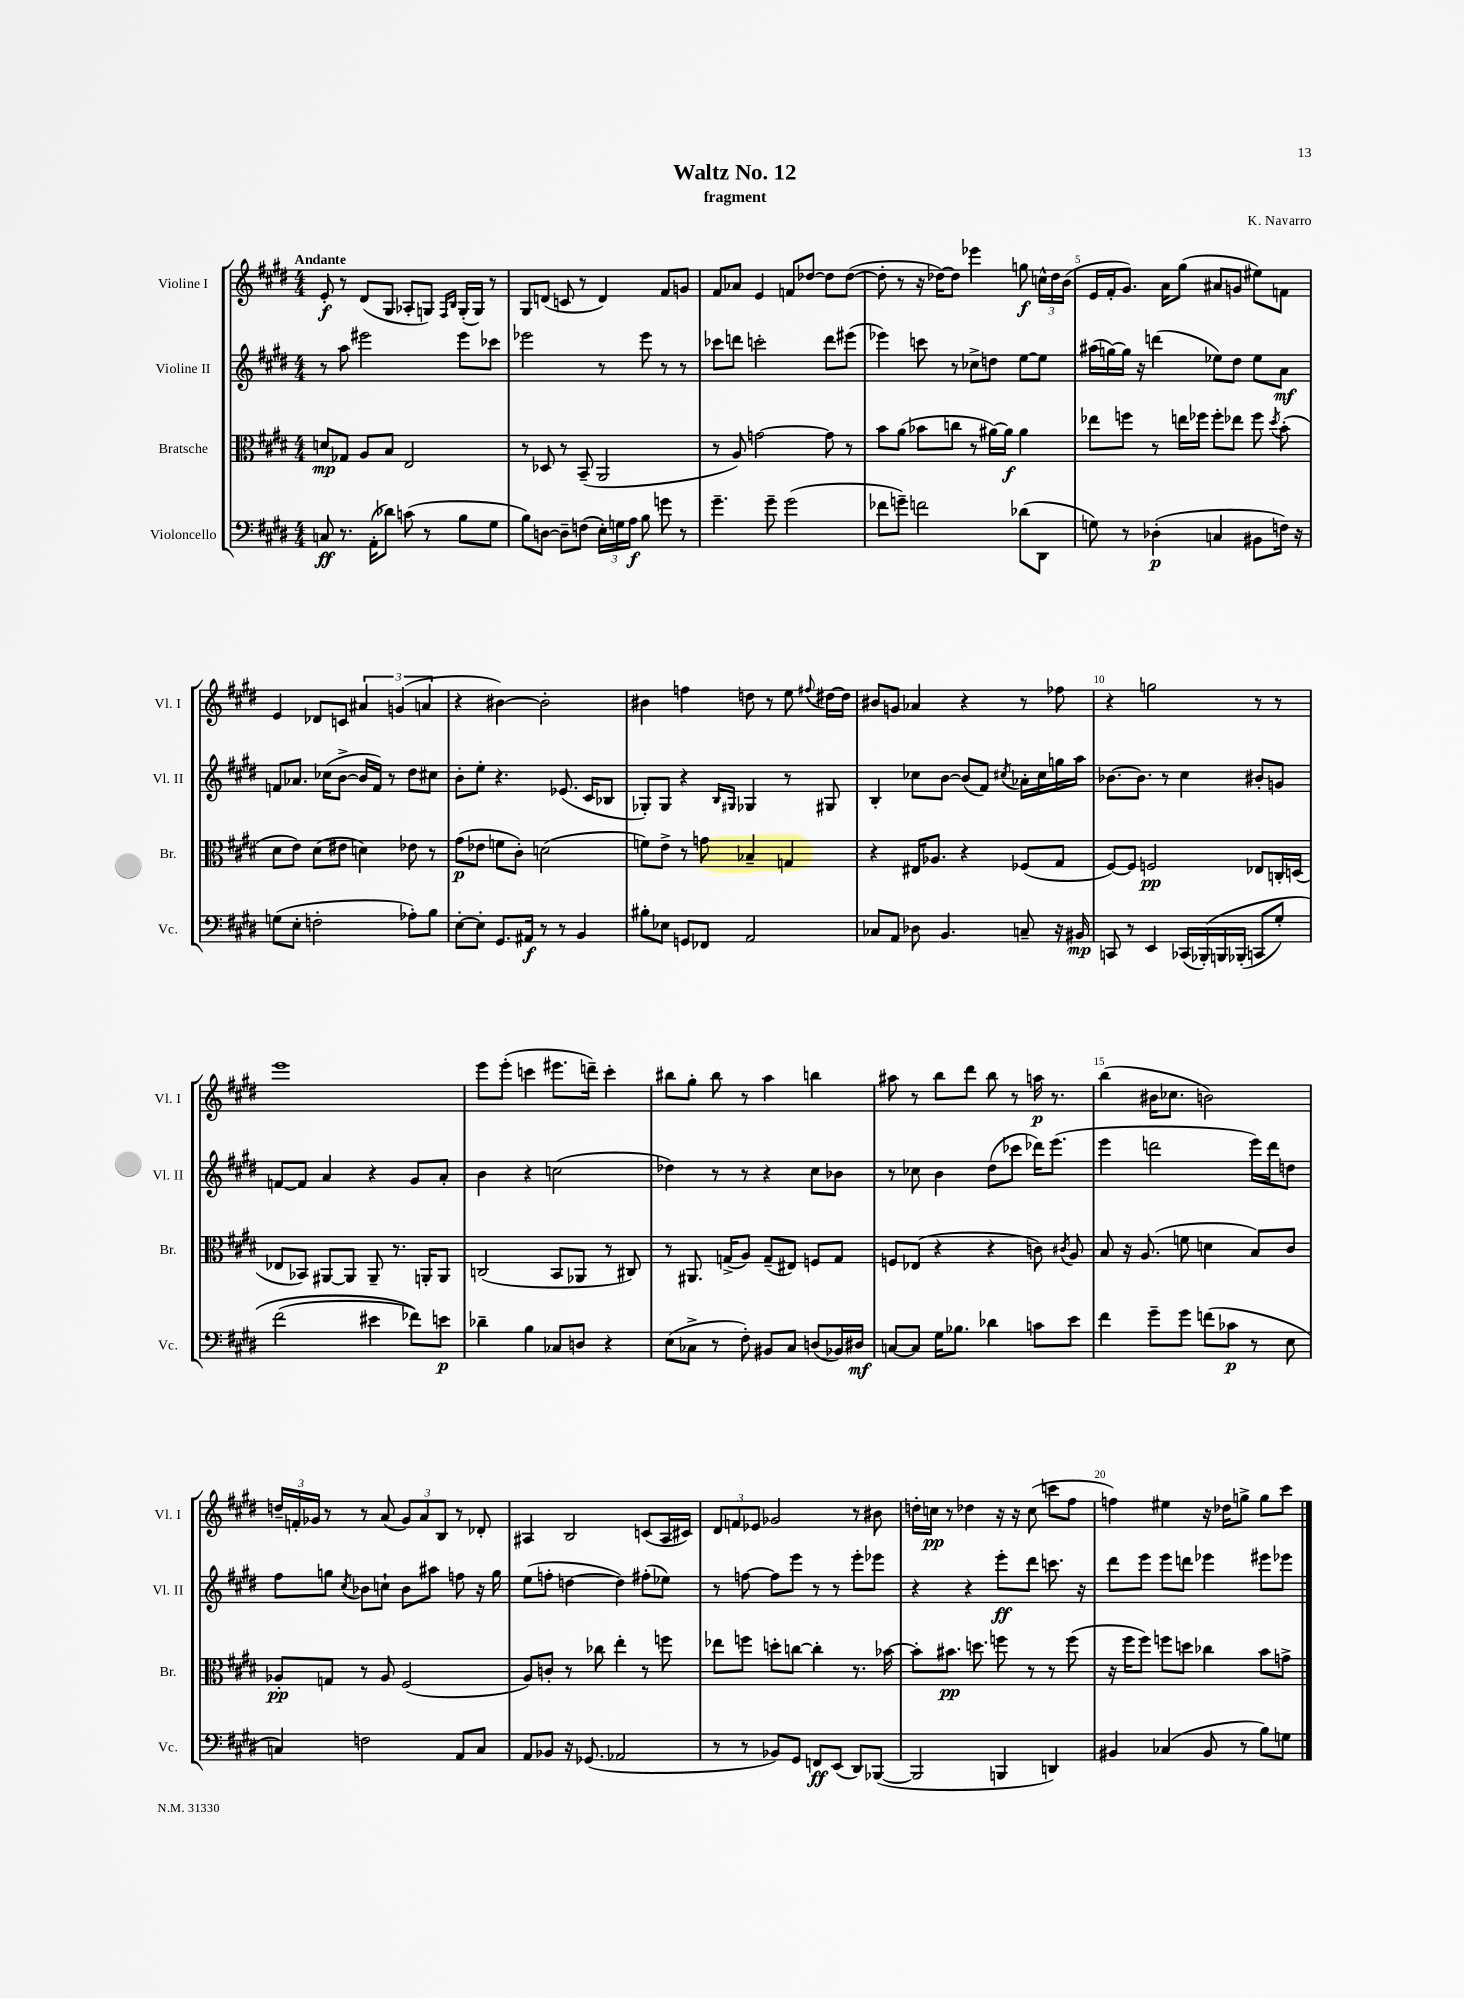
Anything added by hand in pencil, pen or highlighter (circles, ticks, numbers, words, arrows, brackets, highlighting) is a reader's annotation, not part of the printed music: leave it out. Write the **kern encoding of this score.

**kern	**kern	**kern	**kern
*staff4	*staff3	*staff2	*staff1
*clefF4	*clefC3	*clefG2	*clefG2
*k[f#c#g#d#]	*k[f#c#g#d#]	*k[f#c#g#d#]	*k[f#c#g#d#]
*M4/4	*M4/4	*M4/4	*M4/4
8C/	8d/L	8r	8e'/
8.r	8G-/J	8aa\	8r
.	8A/L	2eee#\	(8d#/L
(16AA'\LK	.	.	.
8d-\J)	8B/J	.	8G#/J
(8c\	2E/	.	8A-'/L
8r	.	.	8G/J)
.	.	.	16qqF#/LL
.	.	.	16qqB/JJ
8B\L	.	8eee#\L	(16G'/LL
.	.	.	16G/JJ)
8G#\J	.	8ccc-\J	8r
=	=	=	=
8B\L)	8r	2eee-\	8G#/L
[8D\J	8D-/	.	(8d/J
8D~\]L	8r	.	8c/
(8F\J	(8BB~/	.	8r
24E'\LL)	2AA/	8r	4d/)
24G\	.	.	.
24A\JJ	.	.	.
8B\	.	8eee-\	.
8g\	.	8r	8f#/L
8r	.	8r	8g/J
=	=	=	=
4.g#~\	8r	8ccc-\L	8f#/L
.	8A/)	8ddd\J	8a-/J
.	[2g\	2ccc'\	4e/
8g#~\	.	.	.
(2g#\	.	.	8f/L
.	.	.	[8dd-/J
.	8g\]	8ddd\L	8dd-\]L
.	8r	(8eee#\J	([8dd-\J
=	=	=	=
8f-\L	8b\L	4eee-\)	8dd-'\]
8g~\J)	(8a\J	.	8r
2f\	8b-\L	8ccc\	16r
.	.	.	[16dd-\LK)
.	8cc\J	8r	8dd-\]J
.	8r	8cc-^\L	4eee-\
.	[16a#\LL)	8dd\J	.
.	16a#\]JJ	.	.
(8d-\L	4a#\	[8ee\L	8gg\
8DD#\J	.	8ee\]J	24cc^^\LL
.	.	.	24dd-\
.	.	.	(24b\JJ
=	=	=	=
8G\)	8ee-\L	(16aa#\LL	16e/LL
.	.	[16gg\)	16f#'/J
8r	8ff\J	16gg\]JJ	8.g#/J)
.	.	16r	.
(4D-'\	8r	(4ddd\	.
.	.	.	16a\LK
.	16ee\LL	.	(8gg#\J
.	16ff-\JJ	.	.
4C/	8ff-'\L	8ee-\L)	8a#/L
.	8ee-\J	8dd#\J	8g/J
8BB#\L	8ff-\	8ee-\L	8ee#\L)
.	8qdd#/	.	.
16F\Jk)	(8b'\	8a\J	8f\J
16r	.	.	.
=	=	=	=
(8G\L	8d#\L	8f/L	4e/
8E'\J	8e\J)	8.a-/J	.
2F'\	(8d#\L	.	8d-/L
.	.	(16cc-\LK	.
.	8e#\J	[8b^\J	8c/J
.	4d\)	16b/]LL	6a#/
.	.	16f/JJ)	.
.	.	8r	.
.	.	.	(6g/
8A-'\L)	8e-\	8dd#\L	.
.	.	.	6a/
8B\J	8r	8cc#\J	.
=	=	=	=
[8E'\L	(8g#\L	8b'\L	4r
8E'\]J	8e-\J	8ee'\J	.
8.GG#/L	8f\L	4.r	[4b#\)
.	8c#'\J)	.	.
16AA#/Jk	.	.	.
8r	(2d\	.	2b#'\]
8r	.	(8.e-/	.
4BB/	.	.	.
.	.	16c#/LK	.
.	.	8B-/J	.
=	=	=	=
8B#'\L	8f\L)	8G-'/L)	4b#\
8E-\J	8e^\J	8G-/J	.
8GG/L	8r	4r	4ff\
8FF-/J	8g\	.	.
.	.	16qqB/LL	.
.	.	16qqG#/JJ	.
2AA/	4B-~/	4G-/	8dd\
.	.	.	8r
.	4G/	8r	8ee\
.	.	.	8qqff#/
.	.	8G#/	[16dd#\LL
.	.	.	16dd#\]JJ
=	=	=	=
8C-/L	4r	4B'/	8b#/L
8AA/J	.	.	8g/J
8D-\	16E#/LK	8cc-\L	4a-/
.	8.A-/J	.	.
4.BB/	.	[8b\J	.
.	4r	(8b/]L	4r
.	.	8f#/J)	.
.	.	8qcc#/	.
8C~/	(8F-/L	16a-'\LL	8r
.	.	16cc#\	.
16r	8G#/J	16gg\	8ff-\
16BB#/	.	16aa\JJ	.
=	=	=	=
8CC/	[8F#/L)	[8.b-\L	4r
8r	8F#/]J	.	.
.	.	8.b-\]J	.
4EE/	2F/	.	2gg\
.	.	8r	.
(16CC-/LL	.	4cc#\	.
&(16BBB-'/)	.	.	.
16BBB/	.	.	.
(16BBB-'/JJ	.	.	.
8CC/L	8E-/L	8b#'/L	8r
8G#'/J)	16C'/L	8g/J	8r
.	(16D/JJ	.	.
=	=	=	=
(2f#\	8E-/L	[8f/L	1eee
.	8BB-/J)	8f/]J	.
.	[8AA#/L	4a/	.
.	8AA#/]J	.	.
4e#\	8AA#~/	4r	.
.	8.r	.	.
8f-\L)&)	.	8g#/L	.
.	16AA'/LK	.	.
8e\J	8AA/J	8a'/J	.
=	=	=	=
4d-~\	(2C/	4b\	8eee\L
.	.	.	(8eee'\J
4B\	.	4r	4ccc\
8C-/L	8BB/L	(2cc\	8.eee#\L
8D/J	8AA-/J	.	.
.	.	.	16ddd~\Jk)
4r	8r	.	4ccc'\
.	8C#/)	.	.
=	=	=	=
(8E\L	8r	4dd-\)	8bb#\L
8C-^\J	8.AA#/	.	8gg#'\J
8r	.	8r	8bb#\
.	(16G^/LK	.	.
8F#'\)	8A/J)	8r	8r
8BB#/L	(8G~/L	4r	4aa\
8C-/J	8E#/J)	.	.
(8D/L	8F/L	8cc#\L	4bb\
16BB-/L)	8G/J	8b-\J	.
16D#/JJ	.	.	.
=	=	=	=
[8C/L	8F/L	8r	8aa#\
8C/]J	(8E-/J	8cc-\	8r
16G#\LK	4r	4b\	8bb\L
8.B-\J	.	.	.
.	.	.	8ddd#\J
4d-\	4r	(8dd#\L	8bb\
.	.	8ccc-\J	8r
8c\L	8c\)	16ddd-\LK)	16aa\
.	.	(8.eee\J	8.r
.	8qc#/	.	.
8e\J	8A/	.	.
=	=	=	=
4f#\	8B/	4eee\	(4bb\
.	16r	.	.
.	(8.A/	.	.
8g#~\L	.	2ddd\	16b#\LK
.	.	.	8.cc-\J
8g#\J	8f\	.	.
(8f\L	4d\	.	2b\)
8c-\J	.	.	.
8r	8B/L)	16eee\LL)	.
.	.	16ddd\J	.
8E\	8c#/J	8dd\J	.
=	=	=	=
4C/)	8A-'/L	8ff#\L	24dd~/LL
.	.	.	24f'/
.	.	.	24g-/JJ
.	8G/J	8gg\J	8r
.	.	8qcc#/	.
2F\	8r	8b-\L	8r
.	8A-/	8cc`\J	(8a/
.	(2F#/	8b-\L	12g-/L)
.	.	.	12a/
.	.	8aa#\J	.
.	.	.	12B/J
8AA/L	.	8ff\	8r
8C/J	.	16r	8d-'/
.	.	16gg\	.
=	=	=	=
8AA/L	8A/L)	(8ee\L	4A#/
8BB-/J	8c'/J	8ff'\J	.
16r	8r	[4dd\	2B/
(8.GG-/	.	.	.
.	8cc-\	.	.
2AA-/	4ee'\	4dd\])	.
.	8r	(8ff#'\L	(8c/L
.	8ff\	8ee-\J)	16A#/L
.	.	.	16c#/JJ)
=	=	=	=
8r	8ee-\L	8r	12d#/L
.	.	.	12f/
8r	8ff\J	[8ff\	.
.	.	.	12e-/J
8BB-/L)	8dd'\L	8ff\]L	2g-/
8GG#/J	[8cc\J	8eee\J	.
8FF/L	4cc'\]	8r	.
(8EE/J	.	8r	.
8DD#/L)	8.r	8eee'\L	8r
([8BBB-/J	.	8eee-\J	8b#\
.	[16b-\	.	.
=	=	=	=
2BBB-/]	8b-'\]L	4r	16dd'\LL
.	.	.	16cc\JJ
.	8.b#\J	.	8r
.	.	4r	4dd-\
.	8.dd\	.	.
4BBB/	8ff\	8eee'\L	16r
.	.	.	16r
.	8r	8ddd#\J	(8cc\
4DD/)	8r	8.ccc\	8ccc\L
.	(8ff\	.	8ff#\J
.	.	16r	.
=	=	=	=
4BB#/	16r	8ddd#\L	4ff\)
.	16ff#\LK	.	.
.	8ff#\J)	8eee\J	.
(4C-/	8ff\L	8eee\L	4ee#\
.	8dd\J	8ddd\J	.
8BB#/	4cc-\	4eee-\	16r
.	.	.	16dd-\LK
8r	.	.	8gg^\J
8B\L)	8b\L	8eee#\L	8gg\L
8G\J	8g^\J	8eee-\J	8ccc#\J
==	==	==	==
*-	*-	*-	*-
